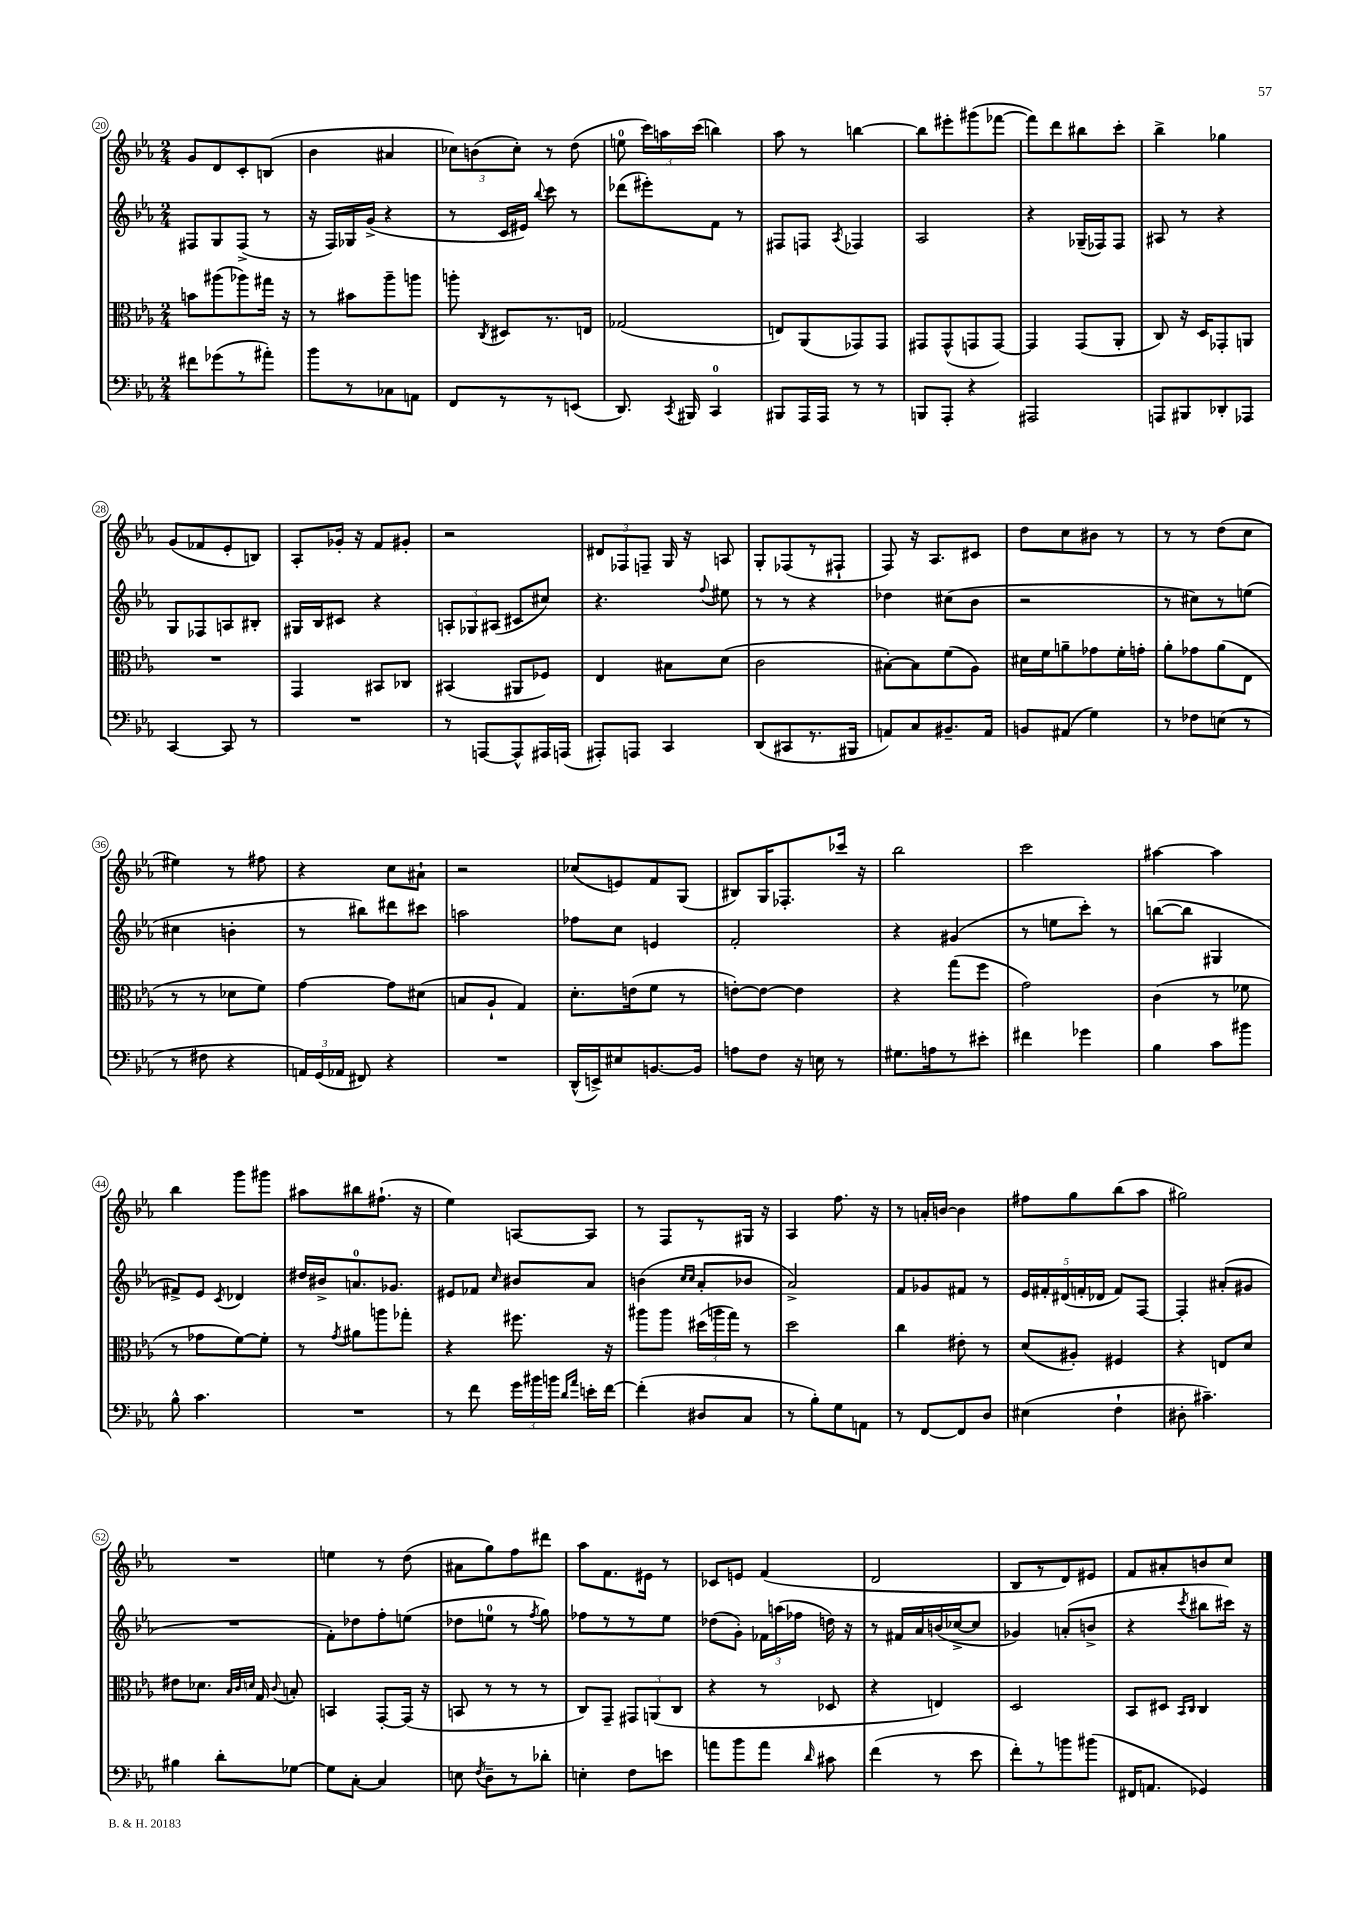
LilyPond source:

<<
\new StaffGroup <<
\new Staff = "s0" {
    \clef treble \key ees \major \numericTimeSignature \time 2/4
    \autoBeamOff g'8[ d'8 c'8-. b8]( |
    bes'4 ais'4 |
    \tuplet 3/2 { ces''8[) b'8( ces''8]-.) } r8 d''8( |
    e''8-0 \tuplet 3/2 { c'''16[) a''16 c'''16]( } b''4) |
    aes''8 r8 b''4~ |
    b''8[ eis'''8-. gis'''8( fes'''8]~ |
    fes'''8[) d'''8 bis''8 c'''8]-. |
    bes''4-> ges''4 |
    g'8[( fes'8 ees'8-. b8]) |
    aes8[-. ges'16]-. r16 f'8[ gis'8]-. |
    r2 |
    \tuplet 3/2 { dis'8[ fes8 f8]-- } g16 r16 a8 |
    g8[-. fes8( r8 fis8]-! |
    f8) r16 aes8.[ cis'8] |
    d''8[ c''8 bis'8] r8 |
    r8 r8 d''8[( c''8] |
    eis''4) r8 fis''8 |
    r4 c''8[ ais'8]-! |
    r2 |
    ces''8[( e'8) f'8 g8]( |
    bis8[) g16 fes8.-. ces'''16] r16 |
    bes''2 |
    c'''2 |
    ais''4~ ais''4 |
    bes''4 g'''8[ gis'''8] |
    ais''8[ bis''8 fis''8.]-!( r16 |
    ees''4) a8[~ a8] |
    r8 f8[ r8 gis16] r16 |
    aes4 f''8. r16 |
    r8 a'16[-. b'16]~ b'4 |
    fis''8[ g''8 bes''8( aes''8] |
    gis''2) |
    R2 |
    e''4 r8 d''8( |
    ais'8[ g''8) f''8 dis'''8] |
    aes''8[ f'8. eis'16] r8 |
    ces'8[ e'8] f'4( |
    d'2 |
    bes8[ r8 d'8) eis'8] |
    f'8[ ais'8-. b'8 c''8] \bar "|." |
}
\new Staff = "s1" {
    \clef treble \key ees \major \numericTimeSignature \time 2/4
    \autoBeamOff fis8[ g8 fis8]->( r8 |
    r16 f16[) ges16 g'16]->( r4 |
    r8 c'16[ eis'16]) \appoggiatura { bes''8 } c'''8 r8 |
    des'''8[( eis'''8-.) f'8] r8 |
    fis8[ f8] \acciaccatura { aes8 } fes4 |
    aes2 |
    r4 ges16[--( fes16) fes8] |
    ais8 r8 r4 |
    g8[ fes8 a8 bis8]-. |
    gis16[ bes16 cis'8] r4 |
    \tuplet 3/2 { a8[-. ges8 ais8]( } cis'8[ cis''8]) |
    r4. \appoggiatura { f''8 } eis''8 |
    r8 r8 r4 |
    des''4 cis''8[( bes'8] |
    r2 |
    r8 cis''8[) r8 e''8]( |
    cis''4 b'4-. |
    r8 bis''8[) dis'''8 cis'''8] |
    a''2 |
    fes''8[ c''8] e'4 |
    f'2-. |
    r4 gis'4( |
    r8 e''8[ c'''8]-.) r8 |
    b''8[~( b''8] gis4 |
    fis'8[->) ees'8] \acciaccatura { c'8 } des'4 |
    dis''16[ bis'16-> a'8.-0 ges'8.] |
    eis'8[ fes'8] \grace { c''16 } bis'8[ aes'8] |
    b'4( \grace { c''16[ c''16] } aes'8[-. bes'8] |
    aes'2->) |
    f'8[ ges'8 fis'8] r8 |
    \tuplet 5/4 { ees'16[ fis'16-. dis'16( f'16-. des'16] } f'8[) f8]~ |
    f4-. ais'8[-.( gis'8] |
    R2 |
    f'8[-.) des''8 f''8-. e''8]( |
    des''8[ e''8]-0 r8 \acciaccatura { f''8 } g''8) |
    fes''8[ r8 r8 ees''8] |
    des''8[( g'8]-.) \tuplet 3/2 { fes'16[ a''16( fes''16] } d''16) r16 |
    r8 fis'16[ aes'16 b'16( ces''16~-> ces''8] |
    ges'4) a'8[-.( b'8]-> |
    r4 \acciaccatura { c'''8 } bis''8[ cis'''16]) r16 \bar "|." |
}
\new Staff = "s2" {
    \clef alto \key ees \major \numericTimeSignature \time 2/4
    \autoBeamOff b'8[ ais''8( aes''8) gis''16] r16 |
    r8 bis'8[ aes''8-- a''8] |
    a''8-. \acciaccatura { c8 } dis8[ r8. e16] |
    ges2( |
    e8[) aes,8( ges,8) ges,8] |
    gis,8[ gis,8-^( g,8 g,8]~) |
    g,4 g,8[( aes,8]-. |
    c8) r16 d16[ ges,8-. a,8] |
    R2 |
    g,4 bis,8[ ces8] |
    bis,4( ais,8[ fes8]) |
    ees4 bis8[ d'8]( |
    c'2 |
    bis8[~-.) bis8 f'8( aes8]) |
    dis'16[ f'16 a'8-- ges'8 f'16-. g'16]-. |
    aes'8[-. ges'8 aes'8( ees8] |
    r8 r8 des'8[ f'8]) |
    g'4~ g'8[ dis'8]( |
    b8[ aes8]-! g4) |
    d'8.[-. e'16( f'8] r8 |
    e'8[~-.) e'8]~ e'4 |
    r4 g''8[( f''8] |
    g'2) |
    c'4( r8 fes'8 |
    r8 ges'8[ f'8~) f'8]-. |
    r8 \acciaccatura { g'8 } ais'8[ a''8 ges''8]-. |
    r4 fis''8. r16 |
    ais''8[ ais''8] \tuplet 3/2 { dis''16[( a''16 g''16]) } r8 |
    d''2 |
    c''4 eis'8-. r8 |
    d'8[( ais8]-.) fis4 |
    r4 e8[ d'8] |
    eis'8[ des'8.] \grace { bes32[ c'32 d'32] } g16 \appoggiatura { c'8 } b8-. |
    b,4 g,8[~-. g,16]( r16 |
    b,8 r8 r8 r8 |
    c8[) g,8]-- \tuplet 3/2 { gis,8[ a,8( c8] } |
    r4 r8 des8 |
    r4 e4) |
    d2 |
    bes,8[ dis8] \grace { bes,16[ c16] } c4 \bar "|." |
}
\new Staff = "s3" {
    \clef bass \key ees \major \numericTimeSignature \time 2/4
    \autoBeamOff fis'8[ ges'8( r8 ais'8]-.) |
    bes'8[ r8 ces8 a,8] |
    f,8[ r8 r8 e,8]( |
    d,8.) \acciaccatura { c,8 } bis,,16 c,4-0 |
    bis,,8[ aes,,16 aes,,16] r8 r8 |
    b,,8[ aes,,8]-. r4 |
    ais,,2 |
    a,,8[ bis,,8 des,8-. aes,,8] |
    c,4~ c,8 r8 |
    R2 |
    r8 a,,8[~ a,,8-^ ais,,16 a,,16]( |
    ais,,8[-.) a,,8] c,4 |
    d,8[( cis,8 r8. bis,,16] |
    a,8[) c8 bis,8.-- a,16] |
    b,8[ ais,8]( g4) |
    r8 fes8[ e8]( r8 |
    r8 fis8 r4 |
    \tuplet 3/2 { a,16[) g,16( aes,16] } fis,8) r4 |
    R2 |
    d,16[-^( e,16->) eis8 b,8.~ b,16] |
    a8[ f8] r16 e16 r8 |
    gis8.[ a16 r8 eis'8]-. |
    fis'4 ges'4 |
    bes4 c'8[ bis'8] |
    bes8-^ c'4. |
    R2 |
    r8 f'8 \tuplet 3/2 { g'16[ bis'16 b'16] } \grace { d'16[ aes'16] } e'16[-. f'16]~ |
    f'4-.( dis8[ c8] |
    r8 bes8[-.) g8 a,8] |
    r8 f,8[~ f,8 d8] |
    eis4( f4-! |
    dis8-. cis'4.--) |
    bis4 d'8[-. ges8]~ |
    ges8[ c8]~-. c4 |
    e8 \acciaccatura { f8 } d8[-- r8 des'8]-. |
    e4-. f8[ e'8] |
    a'8[ bes'8 a'8] \grace { d'16 } cis'8 |
    f'4( r8 ees'8 |
    f'8[-.) r8 b'8 bis'8]( |
    fis,16[ a,8.] ges,4) \bar "|." |
}
>>
>>
\layout { \context { \Score currentBarNumber = #20 \override BarNumber.stencil = #(make-stencil-circler 0.1 0.3 ly:text-interface::print) } }
